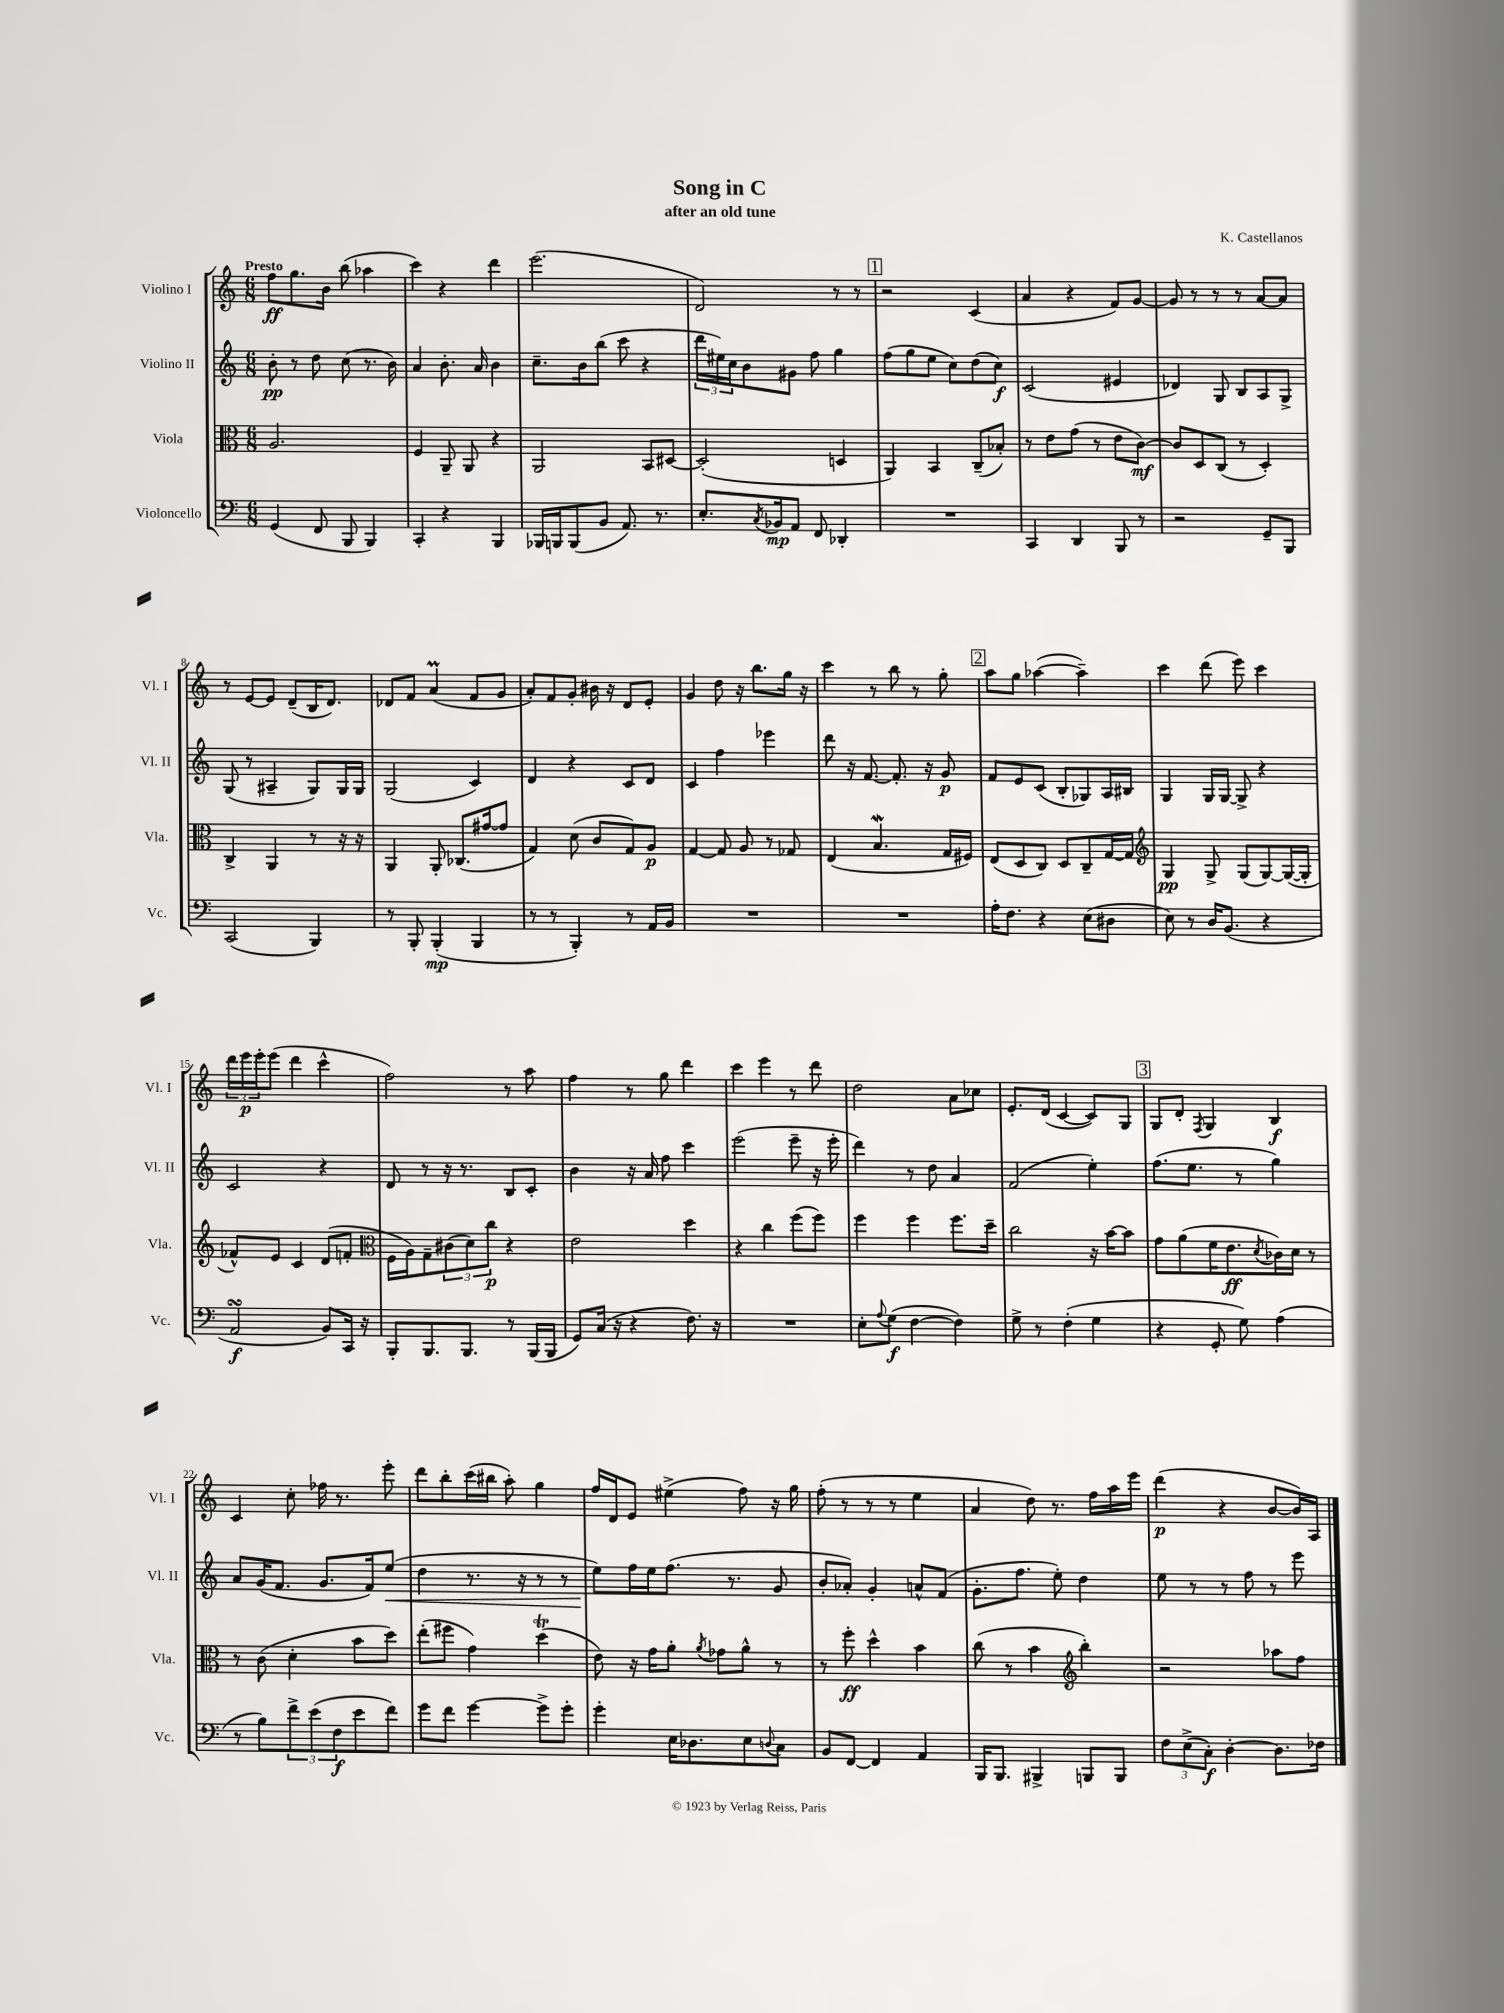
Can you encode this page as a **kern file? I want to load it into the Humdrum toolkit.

**kern	**dynam	**kern	**dynam	**kern	**dynam	**kern	**dynam
*part4	*part4	*part3	*part3	*part2	*part2	*part1	*part1
*staff4	*staff4	*staff3	*staff3	*staff2	*staff2	*staff1	*staff1
*I"Violoncello	*	*I"Viola	*	*I"Violino II	*	*I"Violino I	*
*I'Vc.	*	*I'Vla.	*	*I'Vl. II	*	*I'Vl. I	*
*clefF4	*	*clefC3	*	*clefG2	*	*clefG2	*
*k[]	*	*k[]	*	*k[]	*	*k[]	*
*M6/8	*	*M6/8	*	*M6/8	*	*M6/8	*
=1	=1	=1	=1	=1	=1	=1	=1
!	!	!	!	!	!	!LO:TX:a:B:t=Presto	!
(4GG/	.	2.A/	.	8b'\	pp	8ff\L	ff
.	.	.	.	8r	.	8.gg\	.
8FF/	.	.	.	8dd\	.	.	.
.	.	.	.	.	.	16b\Jk	.
8BBB/	.	.	.	(8cc\	.	(8bb\	.
4BBB/)	.	.	.	8.r	.	4aa-X\	.
.	.	.	.	16b\)	.	.	.
=2	=2	=2	=2	=2	=2	=2	=2
4CC'/	.	4F/	.	4a/	.	4ccc\)	.
4r	.	8AA~/	.	8.b'\	.	4r	.
.	.	8AA/	.	.	.	.	.
.	.	.	.	16a/	.	.	.
4BBB/	.	4r	.	4b\	.	4ddd\	.
=3	=3	=3	=3	=3	=3	=3	=3
16BBB-X/LL	.	2AA/	.	8.cc~\L	.	(2.eee\	.
16BBBn/J	.	.	.	.	.	.	.
(8BBB/	.	.	.	.	.	.	.
.	.	.	.	16b\k	.	.	.
8BB/J	.	.	.	(8bb\J	.	.	.
8.AA/)	.	.	.	8ccc\	.	.	.
.	.	8BB/L	.	4r	.	.	.
8.r	.	.	.	.	.	.	.
.	.	[8D#X/J	.	.	.	.	.
=4	=4	=4	=4	=4	=4	=4	=4
8.E'/L	.	(2D#'/]	.	24ddd\LL	.	2d/)	.
.	.	.	.	24ee#X\)	.	.	.
.	.	.	.	24cc\J	.	.	.
.	.	.	.	8b\	.	.	.
8qC/	.	.	.	.	.	.	.
16BB-X/k	mp	.	.	.	.	.	.
8AA/J	.	.	.	8g#X\J	.	.	.
8FF/	.	.	.	8ff\	.	.	.
4DD-X'/	.	4Dn/	.	4gg\	.	8r	.
.	.	.	.	.	.	8r	.
!!LO:REH:place=s1:t=1
=5	=5	=5	=5	=5	=5	=5	=5
2.r	.	4AA/)	.	(8ff\L	.	2r	.
.	.	.	.	8gg\	.	.	.
.	.	4BB/	.	8ee\J	.	.	.
.	.	.	.	8cc\L)	.	.	.
.	.	(8C~/L	.	(8dd\	.	(4c/	.
.	.	8B-X'/J)	.	8cc\J)	f	.	.
=6	=6	=6	=6	=6	=6	=6	=6
4CC/	.	8r	.	(2c/	.	4a/	.
.	.	8e\L	.	.	.	.	.
4DD/	.	(8g\J	.	.	.	4r	.
.	.	8r	.	.	.	.	.
8BBB/	.	8e\L	.	4e#X/	.	8f/L)	.
8r	.	[8c\J)	mf	.	.	[8g/J	.
=7	=7	=7	=7	=7	=7	=7	=7
2r	.	8c/L]	.	4d-X/)	.	8g/]	.
.	.	8D/	.	.	.	8r	.
.	.	(8C/J	.	8G/	.	8r	.
.	.	8r	.	8B/L	.	8r	.
8GG~/L	.	4D'/)	.	8A/	.	[8a/L	.
8BBB/J	.	.	.	8G^/J	.	8a/J]	.
!!LO:LB:g=z
=8	=8	=8	=8	=8	=8	=8	=8
(2CC/	.	4C^/	.	(8G/	.	8r	.
.	.	.	.	8r	.	[8e/L	.
.	.	4AA/	.	4A#X~/	.	8e/J]	.
.	.	.	.	.	.	(8d~/L	.
4BBB/)	.	8r	.	8G/L)	.	16B/K	.
.	.	.	.	.	.	8.d/J)	.
.	.	16r	.	16G/L	.	.	.
.	.	16r	.	16G/JJ	.	.	.
=9	=9	=9	=9	=9	=9	=9	=9
8r	.	4AA/	.	(2G/	.	8d-X/L	.
8BBB'/	.	.	.	.	.	8f/J	.
(4BBB'/	mp	8AA'/	.	.	.	(4aM/	.
.	.	(8.C-X/L	.	.	.	.	.
4BBB/	.	.	.	4c/)	.	8f/L	.
.	.	[16g#X/k	.	.	.	.	.
.	.	8g#/J]	.	.	.	8g/J	.
=10	=10	=10	=10	=10	=10	=10	=10
8r	.	4G/)	.	4d/	.	8a'/L)	.
8r	.	.	.	.	.	8f/	.
4BBB'/)	.	(8d\	.	4r	.	8g'/J	.
.	.	8c/L	.	.	.	16b#X\	.
.	.	.	.	.	.	16r	.
8r	.	8G/)	.	8c/L	.	8d/L	.
16AA/LL	.	8A/J	p	8d/J	.	8e'/J	.
16BB/JJ	.	.	.	.	.	.	.
=11	=11	=11	=11	=11	=11	=11	=11
2.r	.	[4G/	.	4c/	.	4g/	.
.	.	8G/]	.	4ff\	.	8dd\	.
.	.	8A/	.	.	.	16r	.
.	.	.	.	.	.	8.bb\L	.
.	.	8r	.	4eee-X\	.	.	.
.	.	8G-X/	.	.	.	16gg\Jk	.
.	.	.	.	.	.	16r	.
=12	=12	=12	=12	=12	=12	=12	=12
2.r	.	(4E/	.	8ddd\	.	4ccc\	.
.	.	.	.	16r	.	.	.
.	.	.	.	[8.f/	.	.	.
.	.	4.BW/	.	.	.	8r	.
.	.	.	.	8.f'/]	.	8bb\	.
.	.	.	.	.	.	8r	.
.	.	.	.	16r	.	.	.
.	.	16G/LL	.	8g/	p	8gg'\	.
.	.	16F#X/JJ)	.	.	.	.	.
!!LO:REH:place=s1:t=2
=13	=13	=13	=13	=13	=13	=13	=13
16A'\KL	.	(8E/L	.	8f/L	.	8aa\L	.
8.F\J	.	.	.	.	.	.	.
.	.	8D/	.	8e/	.	8gg\J	.
4r	.	8C/J)	.	(8c/J	.	([4aa-X\	.
.	.	8D/L	.	8B'/L	.	.	.
(8E\L	.	8C~/	.	8G-X/)	.	4aa-~\])	.
8D#X\J	.	[16G/L	.	16A/L	.	.	.
.	.	16G/JJ]	.	16B#X/JJ	.	.	.
=14	=14	=14	=14	=14	=14	=14	=14
*	*	*clefG2	*	*	*	*	*
8E\)	.	4G/	pp	4G/	.	4ccc\	.
8r	.	.	.	.	.	.	.
16D/KL	.	8G^/	.	16G/LL	.	(8ddd\	.
(8.BB/J	.	.	.	[16G/JJ	.	.	.
.	.	(8G/L	.	8G^/]	.	8eee\)	.
4r	.	[8G/)	.	4r	.	4ccc\	.
.	.	(16G/L_	.	.	.	.	.
.	.	16G'/JJ]	.	.	.	.	.
!!LO:LB:g=z
=15	=15	=15	=15	=15	=15	=15	=15
2AAsSSS/	f	8f-X^^/L)	.	2c/	.	24ddd\LL	.
.	.	.	.	.	.	24eee\	p
.	.	.	.	.	.	24eee'\J	.
.	.	8e/J	.	.	.	(8eee\J	.
.	.	4c/	.	.	.	4ddd\	.
8BB/L)	.	(8d/L	.	4r	.	4ccc^^\	.
16CC/Jk	.	8fn'/J	.	.	.	.	.
16r	.	.	.	.	.	.	.
=16	=16	=16	=16	=16	=16	=16	=16
*	*	*clefC3	*	*	*	*	*
8BBB'/L	.	16F\LL	.	8d/	.	2ff\)	.
.	.	16A\J)	.	.	.	.	.
8.BBB/	.	8G~\	.	8r	.	.	.
.	.	(12c#X\	.	16r	.	.	.
8.BBB/J	.	.	.	8.r	.	.	.
.	.	12d\)	.	.	.	.	.
.	.	12cc\J	p	.	.	.	.
8r	.	4r	.	8B/L	.	8r	.
(16BBB/LL	.	.	.	8c'/J	.	8aa\	.
16BBB/JJ	.	.	.	.	.	.	.
=17	=17	=17	=17	=17	=17	=17	=17
8GG/L)	.	2e\	.	4b\	.	4ff\	.
(16C/Jk	.	.	.	.	.	.	.
16r	.	.	.	.	.	.	.
4r	.	.	.	16r	.	8r	.
.	.	.	.	16a/	.	.	.
.	.	.	.	8ff\	.	8gg\	.
8.F\)	.	4dd\	.	4ccc\	.	4ddd\	.
16r	.	.	.	.	.	.	.
=18	=18	=18	=18	=18	=18	=18	=18
2.r	.	4r	.	(2eee\	.	4ccc\	.
.	.	4cc\	.	.	.	4eee\	.
.	.	(8ff\L	.	8eee~\	.	8r	.
.	.	8ff\J)	.	16r	.	8ddd\	.
.	.	.	.	16eee'\	.	.	.
=19	=19	=19	=19	=19	=19	=19	=19
8E'\L	.	4ff\	.	4ddd\)	.	2dd\	.
8qqA/	.	.	.	.	.	.	.
(8G\J	f	.	.	.	.	.	.
[4F\	.	4ff\	.	8r	.	.	.
.	.	.	.	8dd\	.	.	.
4F\])	.	8.ff\L	.	4a/	.	8a\L	.
.	.	.	.	.	.	8cc-X\J	.
.	.	16dd~\Jk	.	.	.	.	.
=20	=20	=20	=20	=20	=20	=20	=20
8G^\	.	2cc\	.	(2f/	.	8.e'/L	.
8r	.	.	.	.	.	.	.
.	.	.	.	.	.	(16d/Jk	.
(4F'\	.	.	.	.	.	[4c/	.
4G\	.	16r	.	4ee'\)	.	8c/L])	.
.	.	[16b\KL	.	.	.	.	.
.	.	8b\J]	.	.	.	8G/J	.
!!LO:REH:place=s1:t=3
=21	=21	=21	=21	=21	=21	=21	=21
4r	.	8g\L	.	(8.ff\L	.	8G/L	.
.	.	(8a\	.	.	.	8d'/J	.
.	.	.	.	8.ee\J	.	.	.
.	.	.	.	.	.	8qF/	.
8GG'/	.	16f\K	.	.	.	4G/	.
.	.	8.e\	ff	.	.	.	.
8G\)	.	.	.	8r	.	.	.
.	.	8qd/	.	.	.	.	.
(4A\	.	16c-X\L)	.	4gg\)	.	4B/	f
.	.	16d\JJ	.	.	.	.	.
.	.	8r	.	.	.	.	.
!!LO:LB:g=z
=22	=22	=22	=22	=22	=22	=22	=22
8r	.	8r	.	8a/L	.	4c/	.
8B\L)	.	(8c\	.	(16g/K	.	.	.
.	.	.	.	8.f/J	.	.	.
12f^\	.	4d'\	.	.	.	8cc'\	.
(12e\	.	.	.	.	.	.	.
.	.	.	.	8.g/L	.	16ff-X\	.
12F\	f	.	.	.	.	.	.
.	.	.	.	.	.	8.r	.
8e\	.	8b\L	.	.	.	.	.
.	.	.	.	16f/k)	.	.	.
!	!	!	!	!	!LO:HP:b	!	!
8f\J)	.	8dd\J)	.	(8ee/J	<	8eee'\	.
=23	=23	=23	=23	=23	=23	=23	=23
8g\L	.	(8ee'\L	.	4dd\	.	8ddd\L	.
8f\J	.	8ff#X\J	.	.	.	8bb'\	.
[4g\	.	4g\)	.	8.r	.	(16ccc\L	.
.	.	.	.	.	.	16bb#X\JJ	.
.	.	.	.	.	.	8aa'\)	.
.	.	.	.	16r	.	.	.
8g^\L]	.	(4ddT\	.	8r	.	4gg\	.
8g'\J	.	.	.	8r	.	.	.
=24	=24	=24	=24	=24	=24	=24	=24
4g'\	.	8e\)	.	8ee\L)	.	16ff/LL	.
.	.	.	.	.	.	16d/J	.
.	.	16r	.	16ff\L	[	8e/J	.
.	.	16g\KL	.	16ee\J	.	.	.
16E\KL	.	8a'\J	.	(8.ff\J	.	(4ee#X^\	.
8.D-X\	.	.	.	.	.	.	.
.	.	8qa/	.	.	.	.	.
.	.	8g-X\L	.	.	.	.	.
.	.	.	.	8.r	.	.	.
8E\	.	8a^^\J	.	.	.	8ff\)	.
8qqDn/	.	.	.	.	.	.	.
8C\J	.	8r	.	8g/	.	16r	.
.	.	.	.	.	.	16gg\	.
=25	=25	=25	=25	=25	=25	=25	=25
8BB/L	.	8r	.	8b'/L	.	(8ff'\	.
[8FF/J	.	8ff'\	ff	8a-X'/J)	.	8r	.
4FF/]	.	4dd^^\	.	4g'/	.	8r	.
.	.	.	.	.	.	8r	.
4AA/	.	4b\	.	8an^^/L	.	4ee\	.
.	.	.	.	(8f/J	.	.	.
=26	=26	=26	=26	=26	=26	=26	=26
16BBB/KL	.	(8cc\	.	8.g'\L	.	4a/	.
8.BBB/J	.	.	.	.	.	.	.
.	.	8r	.	.	.	.	.
.	.	.	.	8.ff\J	.	.	.
4BBB#X^/	.	4b\	.	.	.	8dd\)	.
.	.	.	.	8ee'\)	.	8.r	.
*	*	*clefG2	*	*	*	*	*
8BBBn/L	.	4bb'\)	.	4dd\	.	.	.
.	.	.	.	.	.	16ff\LL	.
8BBB/J	.	.	.	.	.	16aa\	.
.	.	.	.	.	.	16eee\JJ	.
=27	=27	=27	=27	=27	=27	=27	=27
12F\L	.	2r	.	8ee\	.	(4ddd\	p
(12E^\	.	.	.	.	.	.	.
.	.	.	.	8r	.	.	.
12C'\J)	f	.	.	.	.	.	.
[4D'\	.	.	.	8r	.	4r	.
.	.	.	.	8ff\	.	.	.
8.D\L]	.	8aa-X\L	.	8r	.	[8b/L	.
.	.	8ff\J	.	8eee\	.	16b/L])	.
16F-X\Jk	.	.	.	.	.	16A/JJ	.
==	==	==	==	==	==	==	==
*-	*-	*-	*-	*-	*-	*-	*-
